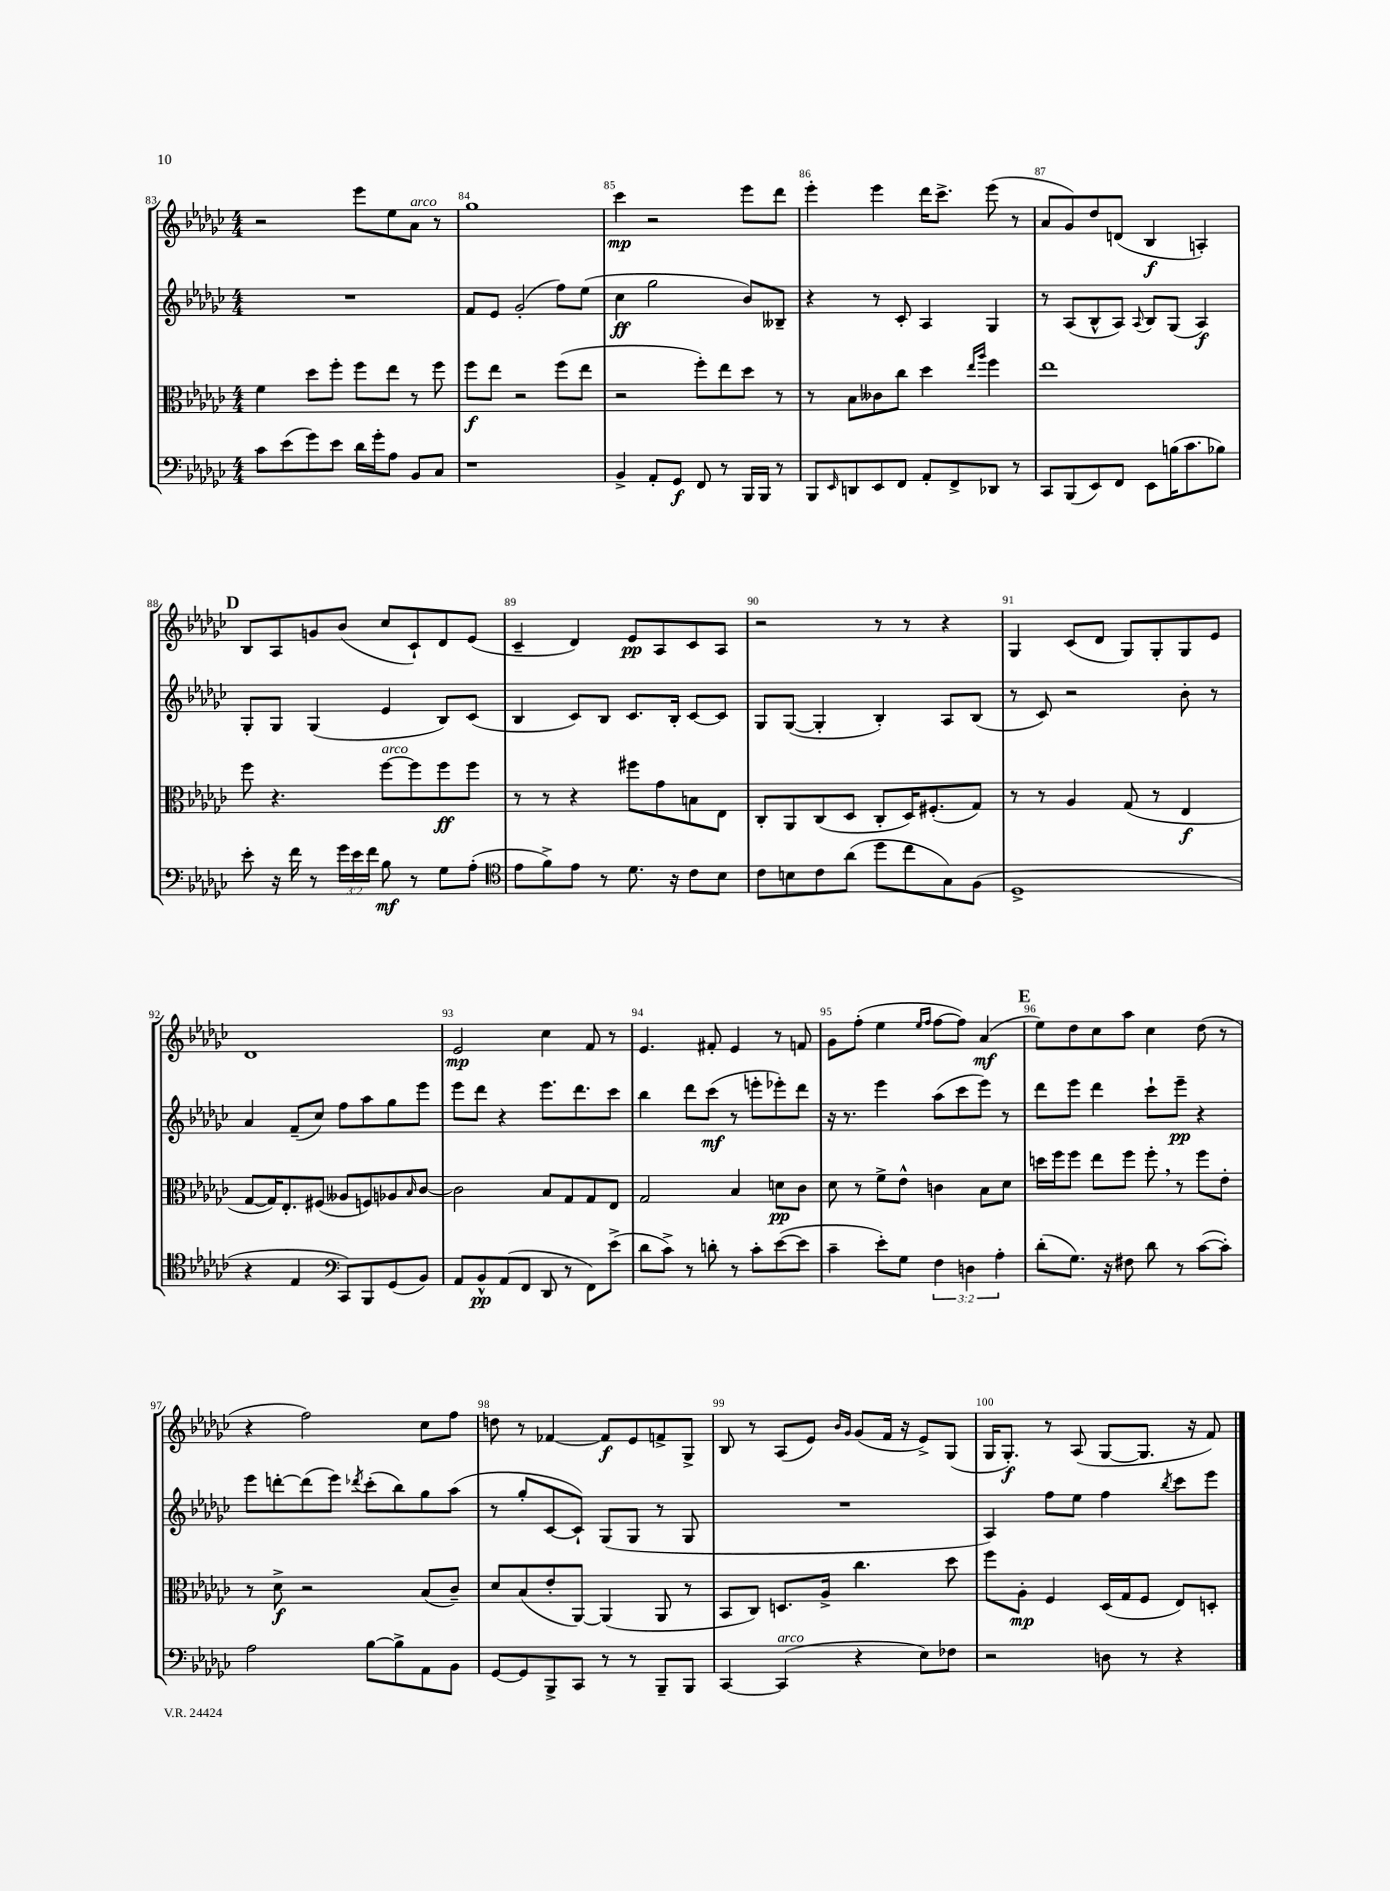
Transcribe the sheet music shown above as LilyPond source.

<<
\new StaffGroup <<
\new Staff = "s0" {
    \clef treble \key ges \major \numericTimeSignature \time 4/4
    r2 ees'''8 ees''8 aes'8^\markup { \italic "arco" } r8 |
    ges''1 |
    ces'''4\mp r2 ees'''8 des'''8 |
    ees'''4-. ees'''4 des'''16 ces'''8.-> ees'''8( r8 |
    aes'8 ges'8) des''8 d'8( bes4\f a4-.) |
    \mark \markup { \bold "D" } bes8 aes8 g'8 bes'8( ces''8 ces'8-!) des'8 ees'8( |
    ces'4-- des'4) ees'8\pp aes8 ces'8 aes8 |
    r2 r8 r8 r4 |
    ges4 ces'8( des'8 ges8) ges8-. ges8 ees'8 |
    des'1 |
    ees'2\mp ces''4 f'8 r8 |
    ees'4. fis'8-. ees'4 r8 f'8 |
    ges'8 f''8-.( ees''4 \grace { ees''16 f''16 } f''8~ f''8) aes'4\mf( |
    \mark \markup { \bold "E" } ees''8) des''8 ces''8 aes''8 ces''4 des''8( r8 |
    r4 f''2) ces''8 f''8 |
    d''8 r8 fes'4~ fes'8\f ees'8 f'8-> ges8-> |
    bes8 r8 aes8( ees'8) \grace { bes'16 ges'16 } ges'8( f'16 r16 ees'8->) ges8( |
    ges16 ges8.-.\f) r8 aes8( ges8~ ges8. r16 f'8) \bar "|." |
}
\new Staff = "s1" {
    \clef treble \key ges \major \numericTimeSignature \time 4/4
    R1 |
    f'8 ees'8 ges'2-.( f''8) ees''8( |
    ces''4\ff ges''2 bes'8) beses8-- |
    r4 r8 ces'8-. aes4 ges4 |
    r8 aes8( bes8-^ aes8) \appoggiatura { aes8 } bes8 ges8( aes4\f) |
    \mark \markup { \bold "D" } ges8-. ges8 ges4( ees'4 bes8) ces'8( |
    bes4 ces'8) bes8 ces'8. bes16-. ces'8~ ces'8 |
    ges8 ges8~( ges4-. bes4-.) aes8 bes8( |
    r8 ces'8) r2 bes'8-. r8 |
    aes'4 f'8--( ces''8) f''8 aes''8 ges''8 ees'''8 |
    ees'''8 des'''8 r4 ees'''8. des'''8. ces'''8 |
    bes''4 des'''8 ces'''8\mf( r8 e'''8-. ees'''8-.) des'''8 |
    r16 r8. ees'''4 aes''8( ces'''8 ees'''8) r8 |
    \mark \markup { \bold "E" } des'''8 ees'''8 des'''4 ces'''8-! ees'''8--\pp r4 |
    ees'''8 d'''8~-. d'''8( ees'''8) \acciaccatura { des'''8 } ces'''8-.( bes''8) ges''8 aes''8( |
    r8 ges''8-. ces'8~ ces'8-!) ges8( ges8 r8 ges8 |
    R1 |
    aes4) f''8 ees''8 f''4 \acciaccatura { bes''8 } ces'''8 ees'''8 \bar "|." |
}
\new Staff = "s2" {
    \clef alto \key ges \major \numericTimeSignature \time 4/4
    f'4 des''8 f''8-. f''8 ees''8 r8 f''8 |
    f''8\f ees''8 r2 f''8( ees''8 |
    r2 f''8-.) ees''8 des''8 r8 |
    r8 bes8 ceses'8 ces''8 des''4 \grace { ees''16 aes''16 } f''4 |
    ees''1 |
    \mark \markup { \bold "D" } f''8 r4. f''8~^\markup { \italic "arco" } f''8 f''8\ff f''8 |
    r8 r8 r4 fis''8 ges'8 b8 ees8 |
    ces8-. aes,8 ces8( des8 ces8-. des16) fis8.-.( ges8) |
    r8 r8 aes4 ges8( r8 ees4\f |
    ges8~ ges16) ees8.-. fis8( aeses8 f8) aes8 \grace { bes16 } ces'8~ |
    ces'2 bes8 ges8 ges8 ees8 |
    ges2 bes4 d'8\pp ces'8 |
    des'8 r8 f'8-> ees'8-^ c'4 bes8 des'8 |
    \mark \markup { \bold "E" } d''16 f''16 f''8 ees''8 f''8 f''8-. \breathe r8 f''8 ees'8-. |
    r8 des'8->\f r2 bes8( ces'8--) |
    des'8 bes8( ees'8-. aes,8~) aes,4( aes,8 r8 |
    bes,8 ces8) d8. aes16-> ces''4. des''8 |
    f''8 aes8-.\mp f4 des16( ges16 f8 ees8) d8-. \bar "|." |
}
\new Staff = "s3" {
    \clef bass \key ges \major \numericTimeSignature \time 4/4 \override Staff.TupletNumber.text = #tuplet-number::calc-fraction-text
    ces'8 ees'8( ges'8) ees'8 des'16 ges'16-. aes8 bes,8 ces8 |
    r1 |
    bes,4-> aes,8-. ges,8\f f,8 r8 bes,,16 bes,,16 r8 |
    bes,,8 \grace { ees,16 } d,8 ees,8 f,8 aes,8-. f,8-> des,8 r8 |
    ces,8 bes,,8( ees,8) f,8 ees,8 b16( ces'8. bes8) |
    \mark \markup { \bold "D" } ees'8-. r16 f'16 r8 \tuplet 3/2 { ges'16 ees'16 f'16 } bes8\mf r8 ges8 aes8-.( |
    \clef tenor ees'8 f'8->) ees'8 r8 des'8. r16 ces'8 bes8 |
    ces'8 b8 ces'8 aes'8( des''8 ces''8 ges8) f8( |
    des1-> |
    r4 ees4 \clef bass ces,8) bes,,8 ges,8( bes,8) |
    aes,8 bes,8-^\pp aes,8( f,8 des,8 r8 f,8) ees'8->( |
    des'8 ces'8->) r8 d'8-. r8 ces'8-. ees'8~( ees'8 |
    ces'4-- ees'8-.) ges8 \tuplet 3/2 { f4 d4 aes4-. } |
    \mark \markup { \bold "E" } des'8-.( ges8.) r16 fis8 des'8 r8 ces'8~( ces'8-.) |
    aes2 bes8~ bes8-> aes,8 bes,8 |
    ges,8~ ges,8 bes,,8-> ces,8 r8 r8 bes,,8-- bes,,8 |
    ces,4~ ces,4^\markup { \italic "arco" }( r4 ees8) fes8 |
    r2 d8 r8 r4 \bar "|." |
}
>>
>>
\layout { \context { \Score currentBarNumber = #83 \override BarNumber.break-visibility = ##(#f #t #t) barNumberVisibility = #all-bar-numbers-visible } }
